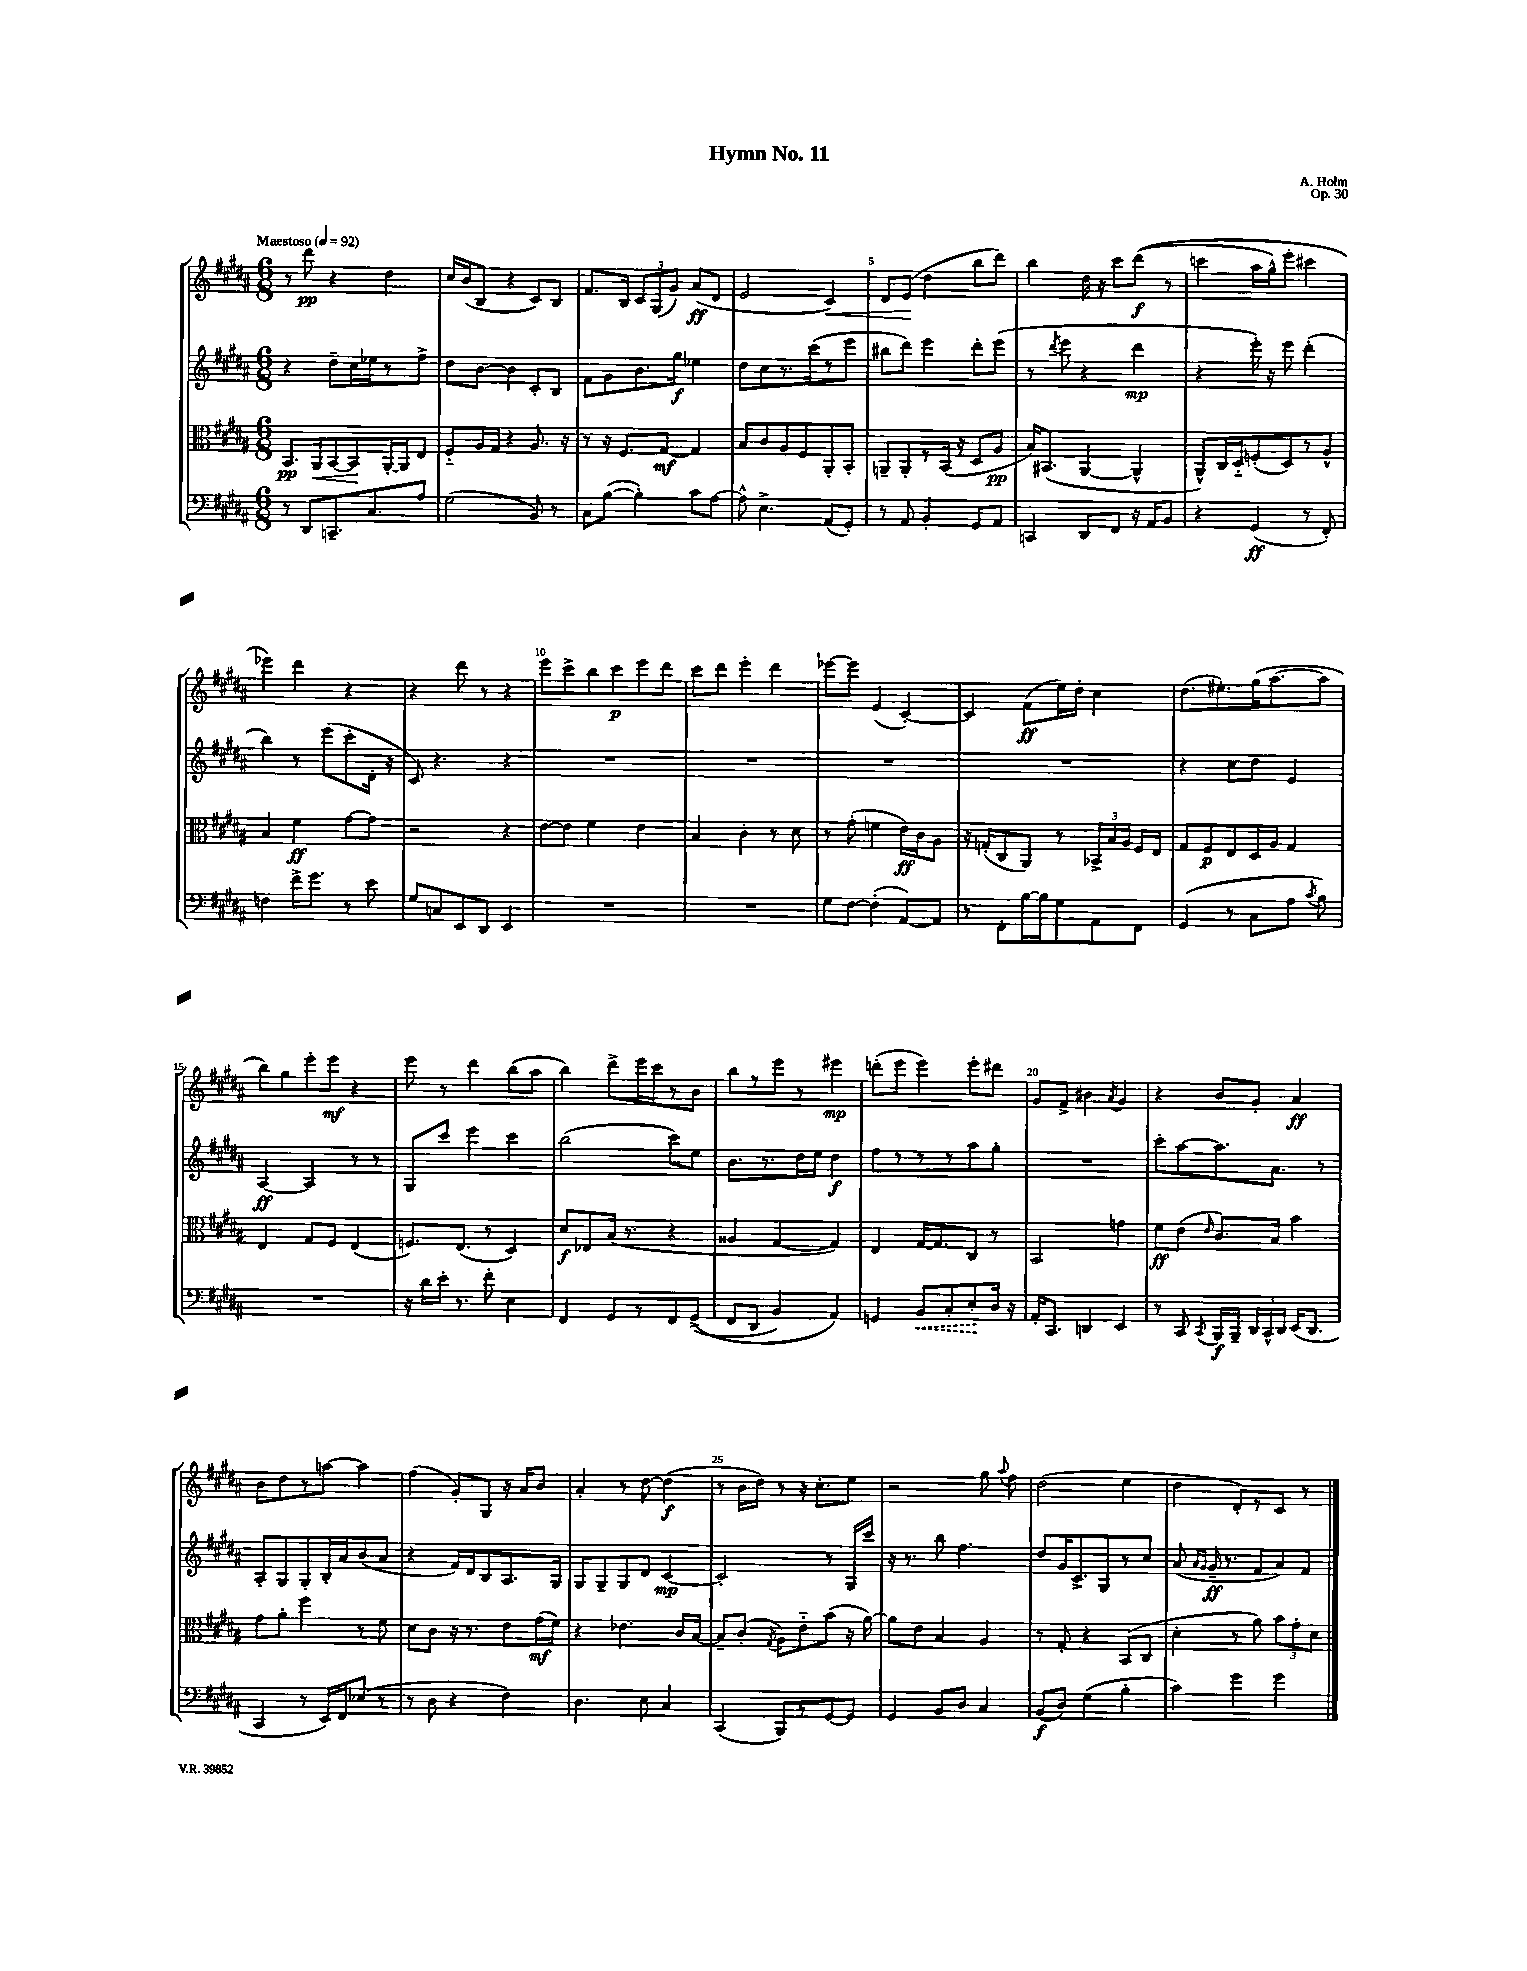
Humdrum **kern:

**kern	**dynam	**kern	**dynam	**kern	**dynam	**kern	**dynam
*part4	*part4	*part3	*part3	*part2	*part2	*part1	*part1
*staff4	*staff4	*staff3	*staff3	*staff2	*staff2	*staff1	*staff1
*clefF4	*	*clefC3	*	*clefG2	*	*clefG2	*
*k[f#c#g#d#a#]	*	*k[f#c#g#d#a#]	*	*k[f#c#g#d#a#]	*	*k[f#c#g#d#a#]	*
*M6/8	*	*M6/8	*	*M6/8	*	*M6/8	*
*MM92	*	*MM92	*	*MM92	*	*MM92	*
=1	=1	=1	=1	=1	=1	=1	=1
!	!	!	!	!	!	!LO:TX:a:B:t=Maestoso	!
8r	.	8.BB/L	pp	4r	.	8r	.
8DD#/L	.	.	.	.	.	8ddd#\	pp
!	!	!	!LO:HP:b	!	!	!	!
.	.	16AA#/k	<	.	.	.	.
8.CCn~/	.	[8BB/	.	8dd#~\L	.	4r	.
.	.	8BB/]	.	16cc#\L	.	.	.
8.C#/	.	.	.	16ee-X\J	.	.	.
.	.	[16AA#'/L	[	8r	.	4dd#\	.
.	.	16AA#/J]	.	.	.	.	.
8A#/J	.	8E/J	.	8ff#^\J	.	.	.
=2	=2	=2	=2	=2	=2	=2	=2
(2G#\	.	8F#/L	.	8dd#\L	.	16cc#/LL	.
.	.	.	.	.	.	(16b/J	.
.	.	16A#/L	.	[8b\J	.	8B/J	.
.	.	16G#/JJ	.	.	.	.	.
.	.	4r	.	4b\]	.	4r	.
8BB/)	.	8.A#/	.	8c#'/L	.	8c#/L)	.
8r	.	.	.	8B/J	.	8B/J	.
.	.	16r	.	.	.	.	.
=3	=3	=3	=3	=3	=3	=3	=3
8C#\L	.	8r	.	8f#\L	.	8.f#/L	.
([8B\J	.	16r	.	8g#\	.	.	.
.	.	8.F#/L	.	.	.	16B/Jk	.
4B'\])	.	.	.	8.b\	.	12c#/L	.
.	.	.	.	.	.	(12G#/	.
.	.	[8G#/J	mf	.	.	.	.
.	.	.	.	.	.	12g#/J)	.
.	.	.	.	16gg#\Jk	f	.	.
8c#\L	.	4G#/]	.	4ee-X\	.	(8a#/L	ff
[8A#\J	.	.	.	.	.	8d#/J	.
=4	=4	=4	=4	=4	=4	=4	=4
8A#^^\]	.	8B/L	.	8dd#\L	.	2e/	.
4.E^\	.	8c#/	.	8cc#\	.	.	.
.	.	8A#/	.	8.r	.	.	.
.	.	8F#/	.	.	.	.	.
.	.	.	.	(16ccc#\k	.	.	.
!	!	!	!	!	!	!	!LO:HP:b
(8AA#/L	.	8AA#'/	.	8r	.	4c#/)	<
8GG#'/J)	.	8BB'/J	.	8eee\J	.	.	.
=5	=5	=5	=5	=5	=5	=5	=5
8r	.	8AAn~/L	.	8bb#X\L	.	8d#/L	.
8AA#/	.	8AA'/	.	8ddd#\J)	.	(8e/J	.
4BB'/	.	8r	.	4eee\	.	4dd#\	[
.	.	(16BB/Jk	.	.	.	.	.
.	.	16r	.	.	.	.	.
8GG#/L	.	8D#/L	.	8ddd#'\L	.	8bb\L	.
8AA#/J	.	8A#/J	pp	(8eee\J	.	8ddd#\J)	.
=6	=6	=6	=6	=6	=6	=6	=6
4CCn/	.	16B/KL)	.	8r	.	4bb\	.
.	.	(8.BB#X/J	.	.	.	.	.
.	.	.	.	8qddd#/	.	.	.
.	.	.	.	8eee\	.	.	.
8DD#/L	.	[4AA#/	.	4r	.	16dd#\	.
.	.	.	.	.	.	16r	.
8FF#/J	.	.	.	.	.	8ccc#\L	.
16r	.	4AA#^^/]	.	4ddd#\	mp	((8ddd#\J	f
16AA#/KL	.	.	.	.	.	.	.
8BB/J	.	.	.	.	.	8r	.
=7	=7	=7	=7	=7	=7	=7	=7
4r	.	8AA#^^/L)	.	4r	.	4cccn\	.
.	.	16C#/L	.	.	.	.	.
.	.	16D#/J	.	.	.	.	.
(4GG#/	ff	(8Fn'/	.	16eee'\)	.	16aa#\LL	.
.	.	.	.	16r	.	16gg#^^\J)	.
.	.	8D#/)	.	8eee\	.	8eee'\J	.
8r	.	8r	.	(4ddd#'\	.	4ccc#X\	.
8FF#'/)	.	8A#^^/J	.	.	.	.	.
!!LO:LB:g=z
=8	=8	=8	=8	=8	=8	=8	=8
4Fn\	.	4B/	.	4bb\)	.	4eee-X\)	.
16f#^\KL	.	4f#\	ff	8r	.	4ddd#\	.
8.g#\J	.	.	.	.	.	.	.
.	.	.	.	(8eee\L	.	.	.
8r	.	[8g#\L	.	8ccc#'\	.	4r	.
8e\	.	8g#\J]	.	16d#'\Jk	.	.	.
.	.	.	.	16r	.	.	.
=9	=9	=9	=9	=9	=9	=9	=9
8G#/L	.	2r	.	8c#/)	.	4r	.
8Cn/	.	.	.	4.r	.	.	.
8EE/	.	.	.	.	.	8ddd#\	.
8DD#/J	.	.	.	.	.	8r	.
4EE/	.	4r	.	4r	.	4r	.
=10	=10	=10	=10	=10	=10	=10	=10
2.r	.	[8e\L	.	2.r	.	8eee\L	.
.	.	8e\J]	.	.	.	8ccc#^\	.
.	.	4f#\	.	.	.	8bb\	.
.	.	.	.	.	.	8ccc#\	p
.	.	4e\	.	.	.	8eee\	.
.	.	.	.	.	.	8ddd#\J	.
=11	=11	=11	=11	=11	=11	=11	=11
2.r	.	4B/	.	2.r	.	8ccc#\L	.
.	.	.	.	.	.	8ddd#\J	.
.	.	4c#'\	.	.	.	4eee'\	.
.	.	8r	.	.	.	4ddd#\	.
.	.	8d#\	.	.	.	.	.
=12	=12	=12	=12	=12	=12	=12	=12
8G#\L	.	8r	.	2.r	.	[8eee-X\L	.
[8F#\J	.	(8g#'\	.	.	.	8eee-\J]	.
(4F#'\]	.	4fn\	.	.	.	(4e/	.
[8AA#/L)	.	16e\LL)	ff	.	.	[4c#'/)	.
.	.	16c#\J	.	.	.	.	.
8AA#/J]	.	8A#\J	.	.	.	.	.
=13	=13	=13	=13	=13	=13	=13	=13
8r	.	16r	.	2.r	.	4c#/]	.
.	.	(16Gn'/KL	.	.	.	.	.
8FF#'\L	.	8C#/	.	.	.	.	.
[16B\L	.	8AA#/J)	.	.	.	(8f#\L	ff
16B\J]	.	.	.	.	.	.	.
8G#\	.	8r	.	.	.	16ee\L)	.
.	.	.	.	.	.	16dd#'\JJ	.
8AA#\	.	24BB-X^/LL	.	.	.	4cc#\	.
.	.	24B/	.	.	.	.	.
.	.	24A#/JJ	.	.	.	.	.
8FF#\J	.	16F#/LL	.	.	.	.	.
.	.	16E/JJ	.	.	.	.	.
=14	=14	=14	=14	=14	=14	=14	=14
(4GG#/	.	8G#/L	.	4r	.	(8.dd#\L	.
.	.	8F#/	p	.	.	.	.
.	.	.	.	.	.	8.ee#X'\)	.
8r	.	8E/	.	8cc#\L	.	.	.
8C#\L	.	16D#/L	.	8dd#\J	.	(16gg#\K	.
.	.	16A#/JJ	.	.	.	[8.aa#\	.
8A#\J	.	4G#/	.	4e/	.	.	.
8qc#/	.	.	.	.	.	.	.
8B\)	.	.	.	.	.	8aa#\J]	.
!!LO:LB:g=z
=15	=15	=15	=15	=15	=15	=15	=15
2.r	.	4E/	.	[4A#/	ff	8bb\L)	.
.	.	.	.	.	.	8gg#\	.
.	.	8G#/L	.	4A#/]	.	8eee'\	.
.	.	8F#/J	.	.	.	8eee\J	mf
.	.	(4E/	.	8r	.	4r	.
.	.	.	.	8r	.	.	.
=16	=16	=16	=16	=16	=16	=16	=16
16r	.	8.Fn/L)	.	8G#/L	.	8eee\	.
16d#\LL	.	.	.	.	.	.	.
16e'\JJ	.	.	.	8ccc#/J	.	8r	.
8.r	.	(8.E/J	.	.	.	.	.
.	.	.	.	4eee\	.	4ddd#\	.
8f#'\	.	8r	.	.	.	.	.
4E\	.	4D#/)	.	4ccc#\	.	(8bb\L	.
.	.	.	.	.	.	8aa#\J	.
=17	=17	=17	=17	=17	=17	=17	=17
4FF#/	.	8d#/L	f	(2bb\	.	4bb\)	.
.	.	8E-X/	.	.	.	.	.
8GG#/L	.	(16B/Jk	.	.	.	8ddd#^\L	.
.	.	8.r	.	.	.	.	.
8r	.	.	.	.	.	16eee\L	.
.	.	.	.	.	.	16ccc#\J	.
8FF#/	.	4r	.	8ccc#\L)	.	8r	.
((8GG#^/J	.	.	.	8ee\J	.	8b\J	.
=18	=18	=18	=18	=18	=18	=18	=18
8FF#/L	.	4A##X/	.	8.b\L	.	8bb\L	.
8DD#/J	.	.	.	.	.	8r	.
.	.	.	.	8.r	.	.	.
4BB/)	.	[4G#/	.	.	.	8eee\J	.
.	.	.	.	16dd#\L	.	8r	.
.	.	.	.	16ee\JJ	.	.	.
4AA#/)	.	4G#/])	.	4dd#\	f	4eee#X\	mp
=19	=19	=19	=19	=19	=19	=19	=19
4GGn/	.	4E/	.	8ff#\L	.	(8dddn'\L	.
.	.	.	.	8r	.	8eee\J	.
!	!LO:HP:b	!	!	!	!	!	!
8BB/L	<	[16G#/KL	.	8r	.	4eee\)	.
.	.	8.G#/]	.	.	.	.	.
8C#'/	.	.	.	8r	.	.	.
8E'/	.	8C#/J	.	8aa#\	.	8eee'\L	.
16D#/Jk	[	8r	.	8gg#'\J	.	8ddd#X\J	.
16r	.	.	.	.	.	.	.
=20	=20	=20	=20	=20	=20	=20	=20
16AA#'/KL	.	2BB/	.	2.r	.	8g#/L	.
8.CC#/J	.	.	.	.	.	.	.
.	.	.	.	.	.	8f#^/J	.
4DDn/	.	.	.	.	.	4b#X\	.
.	.	.	.	.	.	8qa#/	.
4EE/	.	4gn\	.	.	.	4g#/	.
=21	=21	=21	=21	=21	=21	=21	=21
8r	.	8f#\L	ff	8ccc#'\L	.	4r	.
8CC#/	.	(8e\J	.	[8aa#\	.	.	.
8qCC#/	.	16qqe/	.	.	.	.	.
16BBB/LL	f	8.c#/L)	.	8.aa#\]	.	8b/L	.
16BBB~/JJ	.	.	.	.	.	.	.
24DD#/LL	.	.	.	.	.	8g#'/J	.
24CC#^^/	.	.	.	.	.	.	.
.	.	16B/Jk	.	8.a#\J	.	.	.
24DD#/JJ	.	.	.	.	.	.	.
(16EE/KL	.	4b\	.	.	.	4a#/	ff
8.DD#/J	.	.	.	.	.	.	.
.	.	.	.	8r	.	.	.
!!LO:LB:g=z
=22	=22	=22	=22	=22	=22	=22	=22
4CC#/	.	8g#\L	.	8A#'/L	.	8b\L	.
.	.	8a#'\J	.	8G#/	.	8dd#\	.
8r	.	4ff#\	.	8G#'/	.	8r	.
16EE/LL)	.	.	.	16B'/L	.	[8aan\J	.
16FF#/J	.	.	.	16a#/J	.	.	.
(8E-X/J	.	8r	.	(8b/	.	4aa\]	.
8r	.	8f#\	.	8a#/J	.	.	.
=23	=23	=23	=23	=23	=23	=23	=23
8r	.	8d#\L	.	4r	.	(4ff#\	.
8D#\	.	8c#\J	.	.	.	.	.
4r	.	16r	.	16f#/LL)	.	8g#'/L)	.
.	.	8.r	.	16d#/J	.	.	.
.	.	.	.	8B/	.	8G#/J	.
4F#\)	.	8e\L	.	8.A#/	.	16r	.
.	.	.	.	.	.	16a#/KL	.
.	.	(16g#\L	mf	.	.	8b/J	.
.	.	16f#\JJ)	.	16G#/Jk	.	.	.
=24	=24	=24	=24	=24	=24	=24	=24
4.D#\	.	4r	.	8G#/L	.	4a#'/	.
.	.	.	.	8G#~/	.	.	.
.	.	4.e-X\	.	8G#/	.	8r	.
8E\	.	.	.	8d#/J	.	[8dd#\	.
4C#/	.	.	.	[4c#/	mp	(4dd#\]	f
.	.	16c#/LL	.	.	.	.	.
.	.	[16B/JJ	.	.	.	.	.
=25	=25	=25	=25	=25	=25	=25	=25
(4CC#/	.	8B~/L]	.	2c#'/]	.	8r	.
.	.	(8c#'/J	.	.	.	16b\LL	.
.	.	.	.	.	.	16dd#\JJ)	.
.	.	8qG#/	.	.	.	.	.
8BBB/L)	.	8A#\L)	.	.	.	8r	.
8r	.	8e\	.	.	.	16r	.
.	.	.	.	.	.	8.cc#'\L	.
[8GG#/	.	(8b\J	.	8r	.	.	.
8GG#/J]	.	16r	.	16G#/LL	.	8ee\J	.
.	.	[16a#\)	.	16ccc#/JJ	.	.	.
=26	=26	=26	=26	=26	=26	=26	=26
4GG#/	.	8a#\L]	.	16r	.	2r	.
.	.	.	.	8.r	.	.	.
.	.	8e\J	.	.	.	.	.
8BB/L	.	4B/	.	8bb\	.	.	.
8D#/J	.	.	.	4.ff#\	.	.	.
4C#/	.	4A#/	.	.	.	8gg#\	.
.	.	.	.	.	.	8qqaa#/	.
.	.	.	.	.	.	8ff#\	.
=27	=27	=27	=27	=27	=27	=27	=27
(8BB/L	f	8r	.	8dd#/L	.	(2dd#\	.
8D#/J)	.	8G#'/	.	16g#/K	.	.	.
.	.	.	.	8.c#^/	.	.	.
(4G#\	.	4r	.	.	.	.	.
.	.	.	.	8G#/	.	.	.
4B'\	.	(8BB/L	.	8r	.	4ee\	.
.	.	8C#/J	.	8cc#/J	.	.	.
=28	=28	=28	=28	=28	=28	=28	=28
4c#\)	.	4d#'\	.	(8a#/	.	4dd#\	.
.	.	.	.	16qqa#/LL	.	.	.
.	.	.	.	16qqg#/JJ	.	.	.
.	.	.	.	16g#~/	ff	.	.
.	.	.	.	8.r	.	.	.
4g#\	.	8r	.	.	.	8d#'/L)	.
.	.	8a#\)	.	8f#/L	.	8r	.
4g#\	.	12b\L	.	8a#/)	.	8c#/J	.
.	.	12g#'\	.	.	.	.	.
.	.	.	.	8f#/J	.	8r	.
.	.	12d#\J	.	.	.	.	.
==	==	==	==	==	==	==	==
*-	*-	*-	*-	*-	*-	*-	*-
